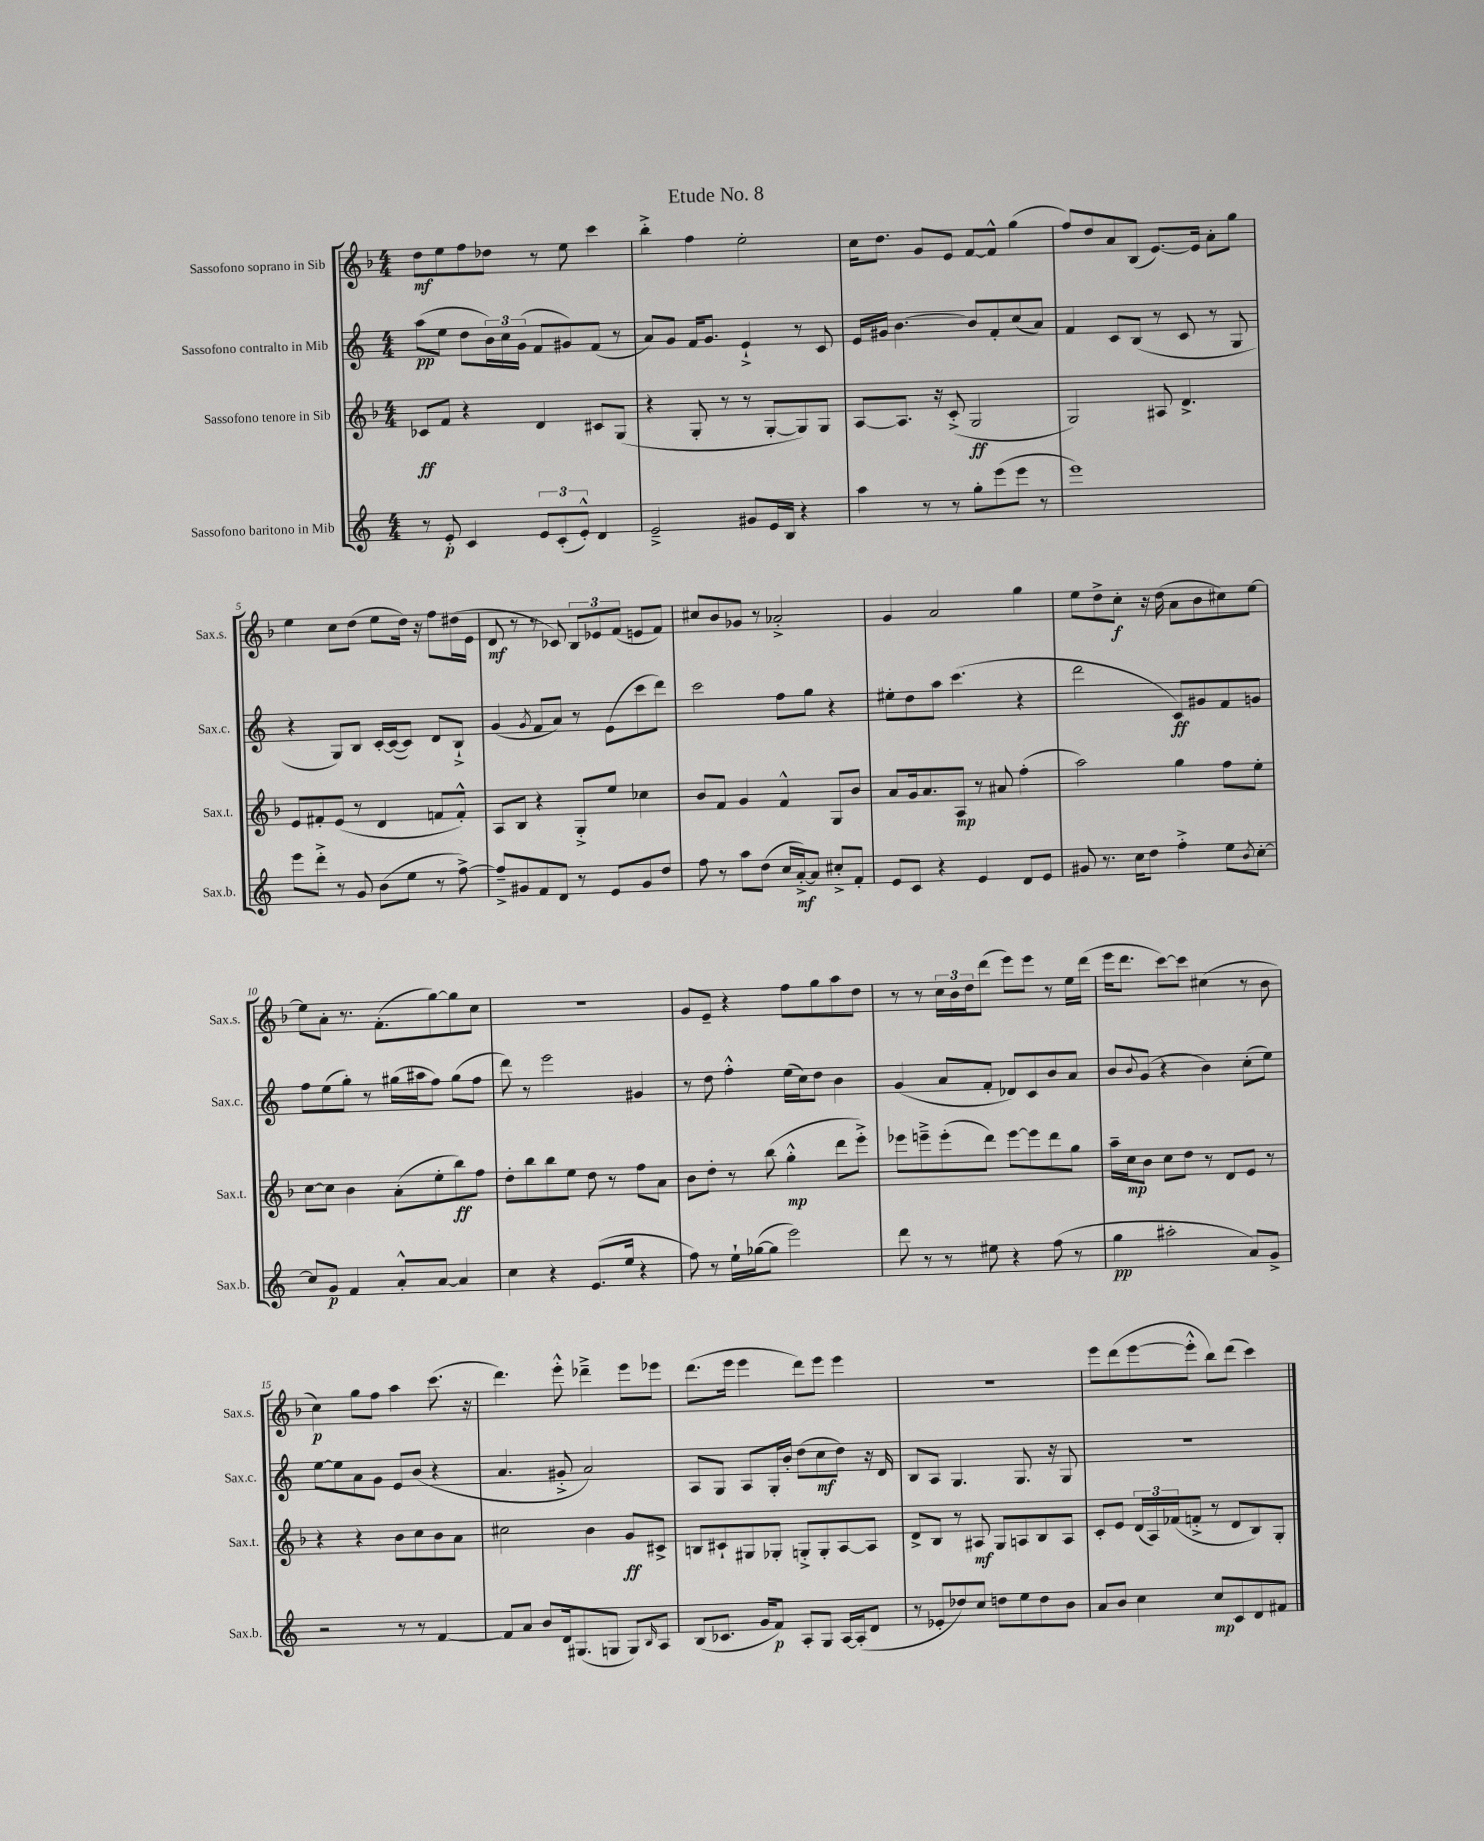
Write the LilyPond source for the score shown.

\header { title = "Etude No. 8" }
<<
\new StaffGroup <<
\new Staff = "s0" \with { instrumentName = "Sassofono soprano in Sib" shortInstrumentName = "Sax.s." } {
    \clef treble \key f \major \numericTimeSignature \time 4/4
    d''8\mf e''8 f''8 des''8 r8 e''8 c'''4 |
    bes''4-.-> f''4 e''2-. |
    c''16 d''8. g'8 e'8 f'8~ f'8-^ g''4( |
    f''8) d''8 a'8 bes8( e'8.~) e'16 a'8-. g''8 |
    e''4 c''8 d''8( e''8 d''16) r16 f''8 dis''16( e'16 |
    d'8\mf r8 r8 ces'8) \tuplet 3/2 { bes8 ees'8 f'8( } e'8 f'8) |
    cis''8 bes'8 ges'8 r8 aes'2-.-> |
    g'4 a'2 g''4 |
    e''8 d''8-> c''8-.\f r16 d''16( a'8 bes'8 cis''8) e''8~ |
    e''8 a'8-. r8. f'8.-.( g''8~) g''8 c''8 |
    r1 |
    g'8 e'8-- r4 f''8 g''8 a''8 d''8 |
    r8 r8 \tuplet 3/2 { c''16 bes'16 d''16 } d'''8( e'''8) e'''8 r8 e''16 d'''16( |
    e'''16 d'''8. c'''8~) c'''8 cis''4( r8 bes'8 |
    c''4\p) g''8 f''8 a''4 c'''8.( r16 |
    d'''4.) e'''8-.-^ des'''4---> e'''8 ees'''8 |
    d'''8.( e'''16 e'''4 d'''8) e'''8 e'''4 |
    r1 |
    e'''8 d'''8( e'''8~ e'''8-.-^ bes''8) d'''8( c'''4) \bar "|." |
}
\new Staff = "s1" \with { instrumentName = "Sassofono contralto in Mib" shortInstrumentName = "Sax.c." } {
    \clef treble \key c \major \numericTimeSignature \time 4/4
    a''8\pp( e''8 d''8 \tuplet 3/2 { b'16) c''16 g'16( } f'8 gis'8) f'8( r8 |
    a'8) g'8 f'16 g'8. e'4-!-> r8 c'8 |
    e'16 gis'16 b'4.~ b'8 f'8-. c''8( a'8) |
    f'4 c'8 b8( r8 c'8 r8 g8 |
    r4 g8) b8 c'16~-. c'16~( c'8) d'8 b8-!-> |
    g'4( \acciaccatura { g'8 } f'8 a'8) r8 e'8( c'''8 d'''8) |
    c'''2 f''8 g''8 r4 |
    eis''8-. d''8 a''8 c'''4.( r4 |
    d'''2 c'8\ff) gis'8 f'8 g'8 |
    f''8 e''8( g''8-.) r8 gis''16( ais''16 f''8) gis''8( f''8 |
    d'''8) r8 e'''2 gis'4 |
    r8 d''8 f''4-.-^ e''16( c''16) d''8 b'4 |
    g'4( a'8 f'8-. des'8) c'8 b'8 a'8 |
    b'8 \appoggiatura { b'8 } g'8( r4 b'4) c''8-.( e''8) |
    e''8~ e''8 a'8 g'8 e'8 b'8( r4 |
    a'4. gis'8-.-> a'2) |
    a8 g8 a8 g16-. b'16-. d''8( c''8\mf d''8) r16 d'16 |
    b8 a8 g4. g8. r16 g8 |
    R1 \bar "|." |
}
\new Staff = "s2" \with { instrumentName = "Sassofono tenore in Sib" shortInstrumentName = "Sax.t." } {
    \clef treble \key f \major \numericTimeSignature \time 4/4
    ces'8\ff f'8 r4 d'4 cis'8 g8( |
    r4 g8-. r8 r8 g8~-. g8) g8 |
    a8~ a8. r16 c'8-.->( g2\ff |
    g2) ais8 d'4.-> |
    e'8 fis'8-. e'8( r8 d'4 f'8 f'8-.-^) |
    a8 bes8 r4 g8-.-> e''8 ces''4 |
    bes'8 f'8 g'4 f'4-^ g8 bes'8 |
    a'8 g'16 a'8. a8\mp r8 ais'8 f''4-.( |
    a''2) g''4 f''8 e''8-. |
    c''8~ c''8 bes'4 a'8-.( e''8-. bes''8\ff) f''8 |
    d''8-. bes''8 bes''8 e''8 d''8 r8 f''8 a'8 |
    bes'8 d''8-. r8 bes''8( g''4-.-^\mp d'''8 e'''8-.->) |
    ees'''8 e'''8---> e'''8-.( d'''8) e'''8~ e'''8 d'''8 g''8 |
    a''16-- c''16\mp bes'8 c''8 d''8 r8 d'8 e'8 r8 |
    r4 r4 bes'8 c''8 bes'8 a'8 |
    cis''2 bes'4 g'8\ff cis'8-> |
    b8 cis'8-! gis8 ges8-. g8-.-> g8-. a8~ a8 |
    d'8-> bes8 r8 ais8\mf g8 a8 bes8 a8 |
    c'8-. e'8 \tuplet 3/2 { d'16( a16) fes'16( } f'8-.-> r8 d'8 bes8) g8-. \bar "|." |
}
\new Staff = "s3" \with { instrumentName = "Sassofono baritono in Mib" shortInstrumentName = "Sax.b." } {
    \clef treble \key c \major \numericTimeSignature \time 4/4
    r8 e'8-.\p c'4 \tuplet 3/2 { e'8 c'8-.( e'8-.-^) } d'4 |
    e'2---> gis'8 e'16 b16 r4 |
    a''4 r8 r8 g''8-. e'''8( e'''8 r8 |
    e'''1) |
    e'''8 d'''8-.-> r8 g'8 b'8( e''8 r8 f''8~->) |
    f''8---> gis'8 f'8 d'8 r8 e'8 gis'8 d''8 |
    f''8 r8 a''8 d''8( c''16 a'16~-.->\mf) a'8 cis''8-.-> f'8-. |
    e'8 c'8 r4 e'4 d'8 e'8 |
    gis'8 r8. c''16 d''8 f''4-.-> e''8 \acciaccatura { b'8 } c''8~-. |
    c''8 g'8\p f'4 a'8-.-^ a'8~ a'4 |
    c''4 r4 e'8.( e''16 r4 |
    f''8) r8 e''16-! ges''16~( ges''8 e'''2) |
    d'''8 r8 r8 eis''8 r4 f''8( r8 |
    g''4\pp ais''2-. a'8) g'8-> |
    r2 r8 r8 f'4~ |
    f'8 a'8 b'8 d'16 gis8.( g8 g8) \grace { b16 } a8 |
    b8( ces'8. g'16 f'8\p) a8-. g8 a16~ a16-.( d'8 |
    r8 ees'8-. des''8) c''8 d''8 e''8 d''8 b'8 |
    a'8 b'8 c''4 c''8\mp c'8 d'8 fis'8 \bar "|." |
}
>>
>>
